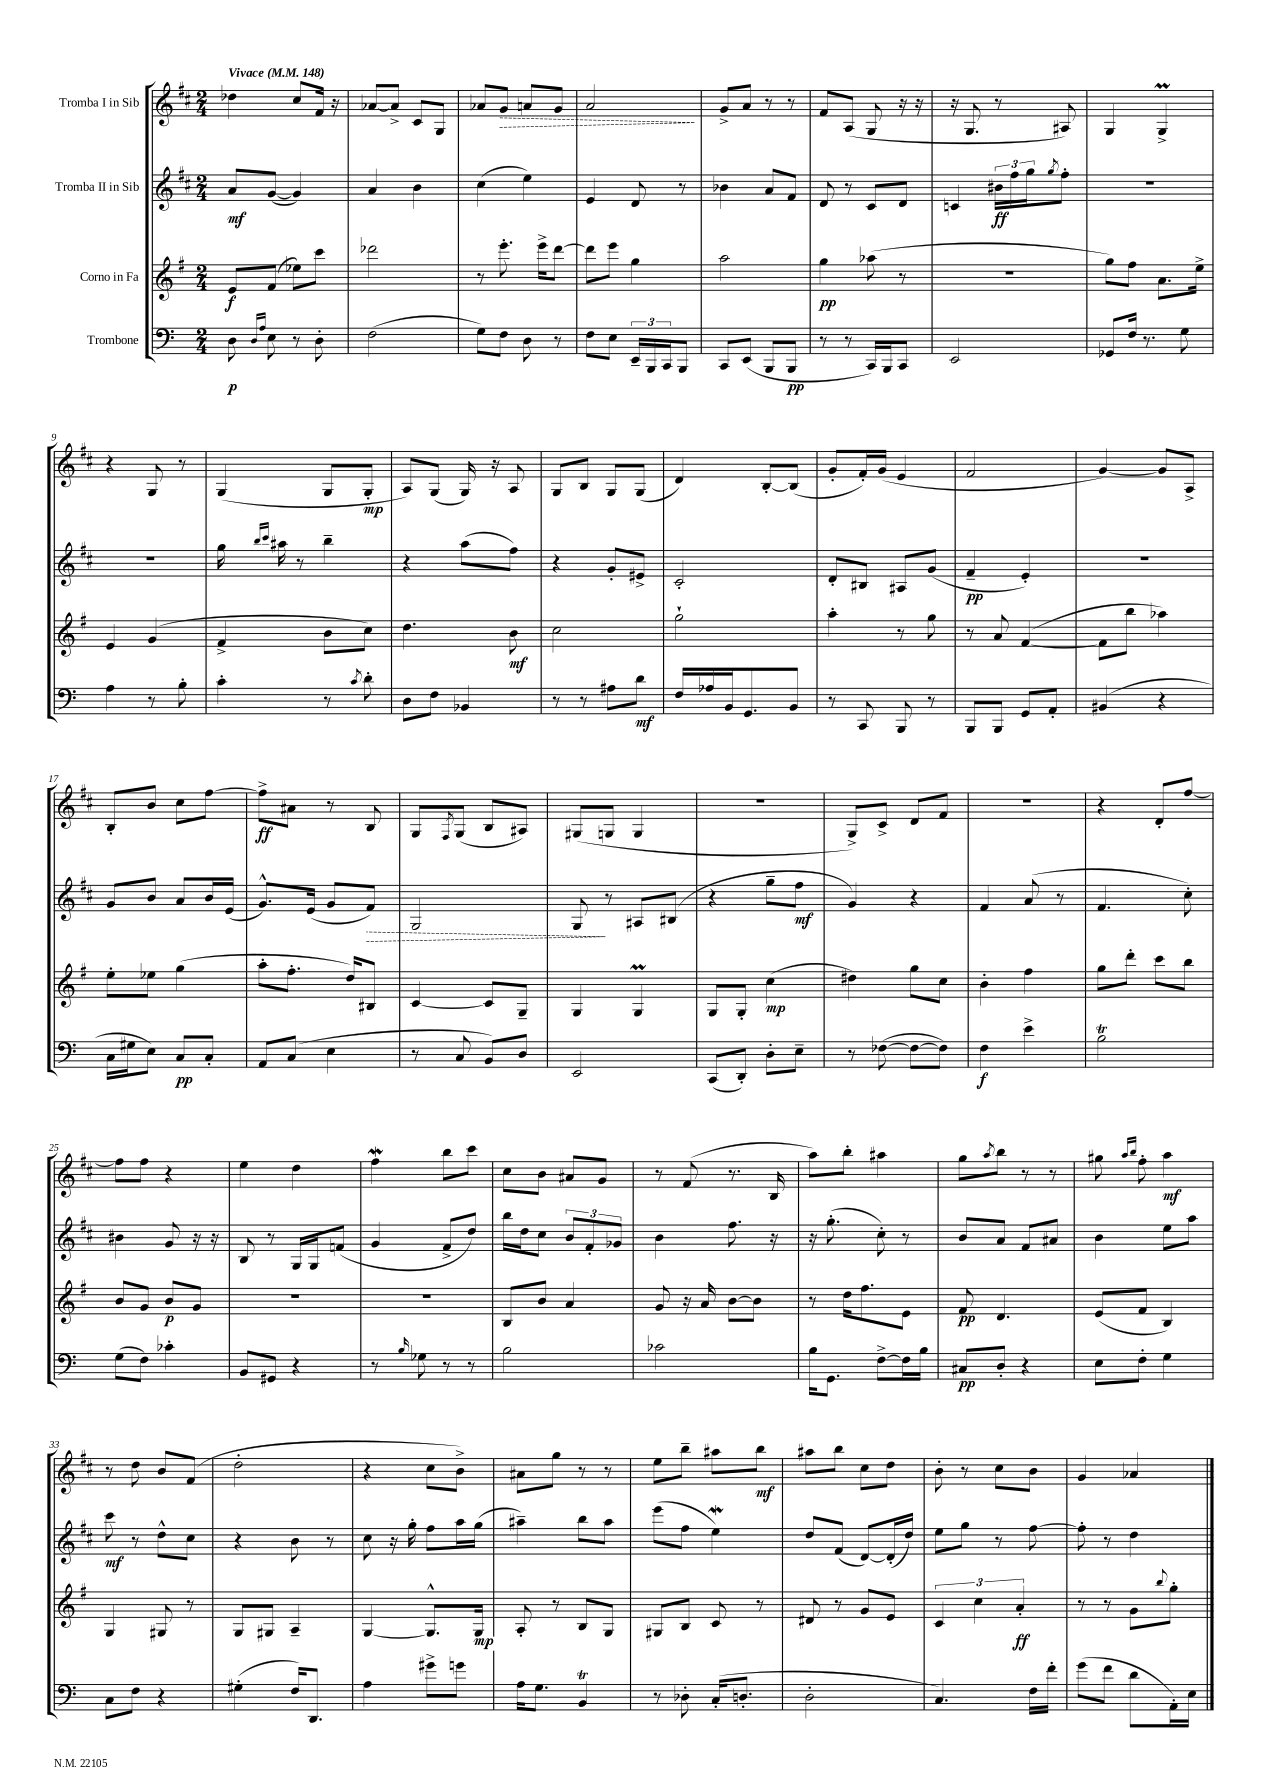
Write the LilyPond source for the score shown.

<<
\new StaffGroup <<
\new Staff = "s0" \with { instrumentName = "Tromba I in Sib" } {
    \clef treble \key d \major \numericTimeSignature \time 2/4 \tempo "Vivace" 4 = 148
    des''4 cis''8 fis'16 r16 |
    aes'8~ aes'8-> cis'8 g8 |
    aes'8 \once \override Hairpin.style = #'dashed-line g'8\> a'8 g'8 |
    a'2\! |
    g'8-> a'8 r8 r8 |
    fis'8 a8( g8 r16 r16 |
    r16 g8. r8 ais8) |
    g4 g4->\prall |
    r4 g8 r8 |
    g4( g8 g8-.\mp |
    a8) g8( g16) r16 a8 |
    g8 b8 g8 g8( |
    d'4) b8~-. b8( |
    g'8-. fis'16-.) g'16( e'4 |
    fis'2 |
    g'4~) g'8 a8-> |
    b8-. b'8 cis''8 fis''8~ |
    fis''8->\ff ais'8 r8 b8 |
    g8 \acciaccatura { fis8 } g8( b8 ais8) |
    gis8( g8 g4 |
    R2 |
    g8->) cis'8-> d'8 fis'8 |
    R2 |
    r4 d'8-. fis''8~ |
    fis''8 fis''8 r4 |
    e''4 d''4 |
    fis''4\mordent b''8 cis'''8 |
    cis''8 b'8 ais'8 g'8 |
    r8 fis'8( r8. b16 |
    a''8) b''8-. ais''4 |
    g''8 \acciaccatura { a''8 } b''8 r8 r8 |
    gis''8 \grace { a''16 b''16 } fis''8-. a''4\mf |
    r8 d''8 b'8 fis'8( |
    d''2-. |
    r4 cis''8 b'8->) |
    ais'8 g''8 r8 r8 |
    e''8 b''8-- ais''8 b''8\mf |
    ais''8 b''8 cis''8 d''8 |
    b'8-. r8 cis''8 b'8 |
    g'4 aes'4 \bar "|." |
}
\new Staff = "s1" \with { instrumentName = "Tromba II in Sib" } {
    \clef treble \key d \major \numericTimeSignature \time 2/4
    a'8\mf g'8~( g'4) |
    a'4 b'4 |
    cis''4( e''4) |
    e'4 d'8 r8 |
    bes'4 a'8 fis'8 |
    d'8 r8 cis'8 d'8 |
    c'4 \tuplet 3/2 { bis'16\ff fis''16 g''16 } \acciaccatura { g''8 } fis''8-. |
    R2 |
    R2 |
    g''16 \grace { b''16 cis'''16 } ais''16 r8 b''4-- |
    r4 a''8( fis''8) |
    r4 g'8-. eis'8-> |
    cis'2-. |
    d'8-. bis8 ais8 g'8( |
    fis'4--\pp e'4-.) |
    r2 |
    g'8 b'8 a'8 b'16 e'16( |
    g'8.-^) e'16( g'8 \once \override Hairpin.style = #'dashed-line fis'8\>) |
    g2 |
    g8\! r8 ais8 bis8( |
    r4 g''8-- fis''8\mf |
    g'4) r4 |
    fis'4 a'8( r8 |
    fis'4. cis''8-.) |
    bis'4 g'8 r16 r16 |
    b8 r8 g16 g16 f'8( |
    g'4 fis'8-> d''8) |
    b''16 d''16 cis''8 \tuplet 3/2 { b'8 fis'8-. ges'8 } |
    b'4 fis''8. r16 |
    r16 g''8.-.( cis''8-.) r8 |
    b'8 a'8 fis'8 ais'8 |
    b'4 e''8 a''8 |
    cis'''8\mf r8 d''8-^ cis''8 |
    r4 b'8 r8 |
    cis''8 r16 g''16-. fis''8 a''16 g''16( |
    ais''4--) b''8 ais''8 |
    e'''8( fis''8 e''4\mordent) |
    d''8 fis'8( d'8~) d'16-.( d''16) |
    e''8 g''8 r8 fis''8~ |
    fis''8-. r8 d''4 \bar "|." |
}
\new Staff = "s2" \with { instrumentName = "Corno in Fa" } {
    \clef treble \key g \major \numericTimeSignature \time 2/4
    e'8\f fis'8( ees''8) c'''8 |
    des'''2 |
    r8 e'''8.-. e'''16-> d'''8~ |
    d'''8 e'''8 g''4 |
    a''2 |
    g''4\pp aes''8( r8 |
    R2 |
    g''8) fis''8 a'8. e''16-> |
    e'4 g'4( |
    fis'4-> b'8 c''8) |
    d''4. b'8\mf |
    c''2 |
    g''2-! |
    a''4-. r8 g''8 |
    r8 a'8 fis'4~( |
    fis'8 b''8 aes''4) |
    e''8-. ees''8 g''4( |
    a''8-. fis''8.-. d''16) bis8 |
    c'4~ c'8 g8-- |
    g4 g4\prall |
    g8 g8-. c''4\mp( |
    dis''4) g''8 c''8 |
    b'4-. fis''4 |
    g''8 d'''8-. c'''8 b''8 |
    b'8 g'8 b'8\p g'8 |
    R2 |
    R2 |
    b8 b'8 a'4 |
    g'8 r16 a'16 b'8~ b'8 |
    r8 d''16 fis''8. e'8 |
    fis'8\pp d'4. |
    e'8( fis'8 b4) |
    g4 gis8 r8 |
    g8 gis8 a4-- |
    g4~ g8.-^ g16\mp |
    a8-. r8 b8 g8 |
    gis8 b8 c'8 r8 |
    dis'8 r8 g'8 e'8 |
    \tuplet 3/2 { c'4 c''4 a'4-.\ff } |
    r8 r8 g'8 \appoggiatura { b''8 } g''8-. \bar "|." |
}
\new Staff = "s3" \with { instrumentName = "Trombone" } {
    \clef bass \key c \major \numericTimeSignature \time 2/4
    d8\p \grace { d16 a16 } e8 r8 d8-. |
    f2( |
    g8) f8 d8 r8 |
    f8 e8 \tuplet 3/2 { e,16-- b,,16 c,16 } b,,8 |
    c,8 e,8( b,,8 b,,8\pp |
    r8 r8 c,16) b,,16 c,8 |
    e,2 |
    ges,8 f16 r8. g8 |
    a4 r8 b8-. |
    c'4-. r8 \acciaccatura { c'8 } d'8-. |
    d8 f8 bes,4 |
    r8 r8 ais8 d'8\mf |
    f16 aes16 b,16 g,8. b,8 |
    r8 c,8 b,,8 r8 |
    b,,8 b,,8 g,8 a,8-. |
    bis,4( r4 |
    c16 gis16 e8) c8\pp c8-. |
    a,8 c8( e4 |
    r8 c8 b,8) d8 |
    e,2 |
    c,8( d,8-.) d8-. e8-- |
    r8 fes8~( fes8~ fes8) |
    f4\f e'4-> |
    b2\trill |
    g8( f8) ces'4-. |
    b,8 gis,8 r4 |
    r8 \grace { b16 } ges8 r8 r8 |
    b2 |
    ces'2 |
    b16 g,8. f8~-> f16 b16 |
    cis8\pp d8-. r4 |
    e8 f8-. g4 |
    c8 f8 r4 |
    gis4-.( f16) d,8. |
    a4 gis'8-> g'8 |
    a16 g8. b,4\trill |
    r8 des8-. c16-.( d8.-. |
    d2-. |
    c4.) f16 f'16-. |
    g'8( f'8 d'8 a,16-.) e16 \bar "|." |
}
>>
>>
